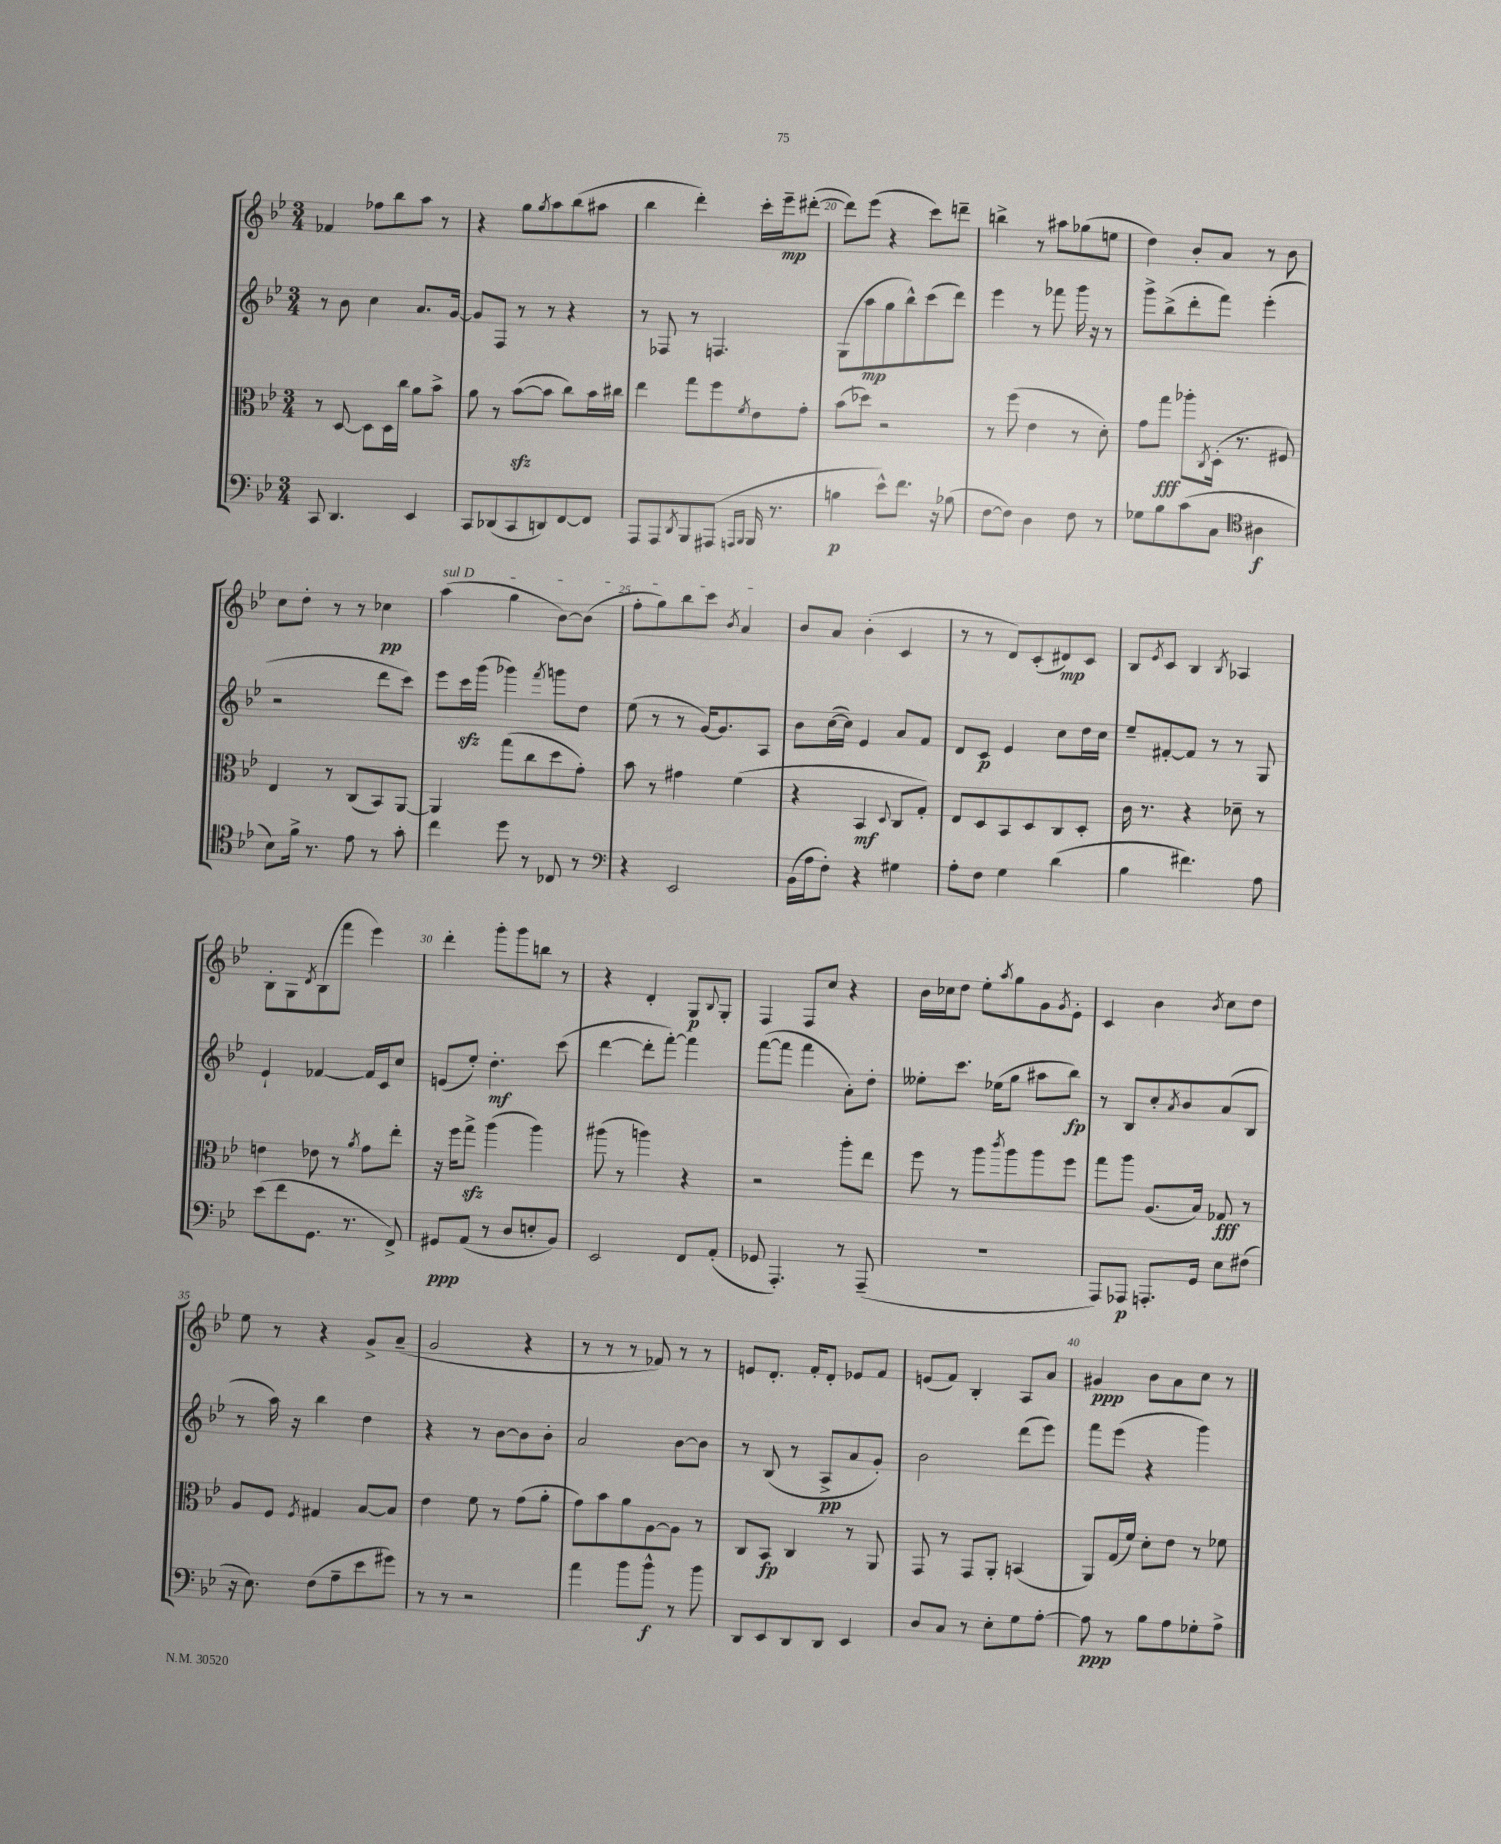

**kern	**kern	**kern	**kern
*staff4	*staff3	*staff2	*staff1
*clefF4	*clefC3	*clefG2	*clefG2
*k[b-e-]	*k[b-e-]	*k[b-e-]	*k[b-e-]
*M3/4	*M3/4	*M3/4	*M3/4
8CC/	8r	8r	4f-/
4.DD/	[8D/	8b-\	.
.	8D\]L	4cc\	8ff-\L
.	16D\L	.	8bb-\
.	16cc\JJ	.	.
4EE-/	8a\L	8.a/L	8aa\J
.	8b-^\J	.	8r
.	.	[16g/Jk	.
=	=	=	=
8CC/L	8a\	8g/]L	4r
(8DD-/	8r	8F/J	.
8CC/	([8b-\L	8r	8gg\L
.	.	.	8qgg/
8DD/)	8b-\]J	8r	8aa\
[8FF/	8cc\L)	4r	(8bb-\
8FF/]J	16b-\L	.	8aa#\J
.	16cc#\JJ	.	.
=	=	=	=
8AAA/L	4ee-\	8r	4bb-\
8AAA/	.	8F-/	.
8qDD/	.	.	.
8BBB-/	8gg\L	8r	4ddd'\)
(8AAA#/J	8ff\	4.F/	.
16qqAAA/LL	.	.	.
16qqBBB-/JJ	8qf/	.	.
16BBB-/	8e-\	.	16ccc'\LL
8.r	.	.	16eee-~\J
.	8g'\J	.	([8ddd#'\J
=	=	=	=
4B\	(8b-\L	(8G\L	8ddd#\]L)
.	8dd-\J)	8aa\	(8eee-\J
8e-^^\L)	2r	8gg\	4r
8.f\J	.	8bb-^^\)	.
.	.	(8ccc\	8ccc\L)
16r	.	.	.
(8B-\	.	8ddd\J)	8ddd~\J
=	=	=	=
[8F\L	8r	4eee-\	4bb^\
8F\]J)	(8ff\	.	.
4D\	4e-\	8r	8r
.	.	8fff-\	8aa#\L
8F\	8r	16ggg\	(8gg-\
.	.	16r	.
8r	8d'\)	8r	8ee\J
=	=	=	=
8G-\L	8g\L	8ggg^\L	4dd\)
8B-\	8gg\J	(8bb-^\	.
(8c\	8aa-'\L	8ddd'\	8b-'/L
.	8qC/	.	.
8C\J	(16D'\Jk	8fff\J)	8a/J
.	8.r	.	.
*clefC4	*	*	*
4A#\	.	(4eee-'\	8r
.	8F#/)	.	8b-\
=	=	=	=
8B-\L)	4E-/	2r	8cc\L
16f^\Jk	.	.	8dd'\J
8.r	.	.	.
.	8r	.	8r
8e-\	(8C/L	.	8r
8r	8BB-/)	8ddd\L	4cc-\
8g'\	[8AA/J	8ccc\J)	.
=	=	=	=
4cc\	4AA/]	8eee-\L	(4aa\
.	.	16ccc\L	.
.	.	(16ggg\JJ	.
8dd\	(8gg\L	4ggg-\)	4gg\
8r	8cc\	.	.
.	.	8qfff/	.
8C-/	8dd\	8ggg\L	[8b-\L)
8r	8g'\J)	8dd\J	(8b-\]J
=	=	=	=
*clefF4	*	*	*
4r	8b-\	(8ee-\	8ff'\L
.	8r	8r	8gg\)
2EE-/	4g#\	8r	8bb-\
.	.	[16g/LK)	8ccc\J
.	.	8.g/]	.
.	.	.	8qb-/
.	(4f\	.	4a/
.	.	8A/J	.
=	=	=	=
(16BB-\LL	4r	8b-\L	8b-/L
16A\J	.	.	.
8F'\J)	.	([16cc\L	8a/J
.	.	16cc\]JJ)	.
4r	4BB-/	4e-/	(4b-'\
.	8qqD/	.	.
4G#\	8C/L	8a/L	4c/
.	8G'/J)	8f/J	.
=	=	=	=
8A'\L	8E-/L	8d/L	8r
8F\J	8D/	8c/J	8r
4G\	8BB-/	4e-/	8d/L)
.	8D/	.	(8c'/
(4d\	8C/	8cc\L	8d#/)
.	8D'/J	16dd\L	8c/J
.	.	16cc\JJ	.
=	=	=	=
4B-\	16c\	8ee-~/L	8B-/L
.	8.r	.	.
.	.	.	8qe-/
.	.	[8f#'/	8c/J
4.f#\)	4r	8f#/]J	4B-/
.	.	8r	.
.	.	.	8qB-/
.	8d-~\	8r	4A-/
8A\	8r	8G/	.
=	=	=	=
(8e-\L	4e\	4e-`/	8B-'\L
8f\	.	.	8G\
.	.	.	8qd/
8.GG\J	8e-\	[4f-/	(8B-\
.	8r	.	8fff\J
8.r	.	.	.
.	8qa/	.	.
.	8g\L	16f-/]LL	4eee-\)
.	.	16c/J	.
8FF^/)	8ee-'\J	8cc/J	.
=	=	=	=
8GG#/L	16r	(8e/L	4ddd'\
.	16ff\LK	.	.
(8AA/J	8gg^\J	8ee-'/J)	.
8r	(4aa\	4.dd'\	8ggg'\L
8D/L	.	.	8ggg\
8E'/	4aa\)	.	8bb\J
8BB-/J)	.	(8ccc\	8r
=	=	=	=
2EE-/	(8aa#\	[4ddd\	4r
.	8r	.	.
.	4aa\)	8ddd'\]L	4d'/
.	.	[8fff'\J)	.
8FF/L	4r	4fff\]	8G/L
.	.	.	8qqB-/
(8AA'/J	.	.	8G'/J
=	=	=	=
8GG-/	2r	([8fff\L	4F/
4.AAA'/)	.	8fff\]J	.
.	.	4fff\	8F/L
.	.	.	8cc/J
8r	8aa'\L	8a'\L)	4r
(8AAA~/	8ee-\J	8dd'\J	.
=	=	=	=
2.r	8ff\	8ee--'\L	16b-\LL
.	.	.	16cc-\J
.	8r	8.ccc\J	8dd\J
.	8aa\L	.	8ee-'\L
.	.	(16ee-\LK	.
.	8qccc/	.	8qaa/
.	8aa\	8gg\J	8gg\
.	8aa\	8aa#\L	8g\
.	.	.	8qg/
.	8ff\J	8bb-\J)	8e-'\J
=	=	=	=
8AAA/L)	8gg\L	8r	4c/
8AAA-/J	8aa\J	8B-/L	.
8.AAA'/L	(8.A/L	8cc'/	4b-\
.	.	8qa/	.
.	.	8b-/	.
16GG/Jk	16B-/Jk)	.	.
.	.	.	8qb-/
8E-\L	8G-/	(8a/	8cc\L
(8F#\J	8r	8B-/J	8dd\J
=	=	=	=
16r	8A/L	8r	8ee-\
8.E-\)	.	.	.
.	8F/J	16aa\)	8r
.	.	16r	.
.	8qF/	.	.
(8F\L	4G#/	4bb-\	4r
8A~\	.	.	.
8e-\	[8B-/L	4dd\	8g^/L
8g#\J)	8B-/]J	.	(8a~/J
=	=	=	=
8r	4e-\	4r	2g/
8r	.	.	.
2r	8f\	8r	.
.	8r	[8b-\L	.
.	(8g\L	8b-\]	4r
.	8a'\J	8b-'\J	.
=	=	=	=
4a\	8g\L)	2a/	8r
.	8b-\	.	8r
8b-\L	8a\	.	8r
8b-^^\J	[8A\	.	8f-/)
8r	8A\]J	[8b-\L	8r
8b-\	8r	8b-\]J	8r
=	=	=	=
8DD/L	8C/L	8r	8e/L
8EE-/	8BB-/J	(8B-/	8.d'/J
8DD/	4C/	8r	.
.	.	.	16f'/LK
8DD/J	.	8A^/L	8d'/J
4EE-/	8r	8a/	8e-/L
.	8AA/	8g'/J)	8f/J
=	=	=	=
8D/L	8GG/	2b-\	(8e/L
8C/J	8r	.	8f/J)
8r	8GG/L	.	4B-'/
8E-'\L	8AA'/J	.	.
8G\	(4BB/	(8ddd\L	8A/L
[8A'\J	.	8eee-\J)	8a/J
=	=	=	=
8A\]	8AA/L)	8fff\L	4g#/
8r	(16G/L	(8eee-\J	.
.	16f/JJ)	.	.
8B-\L	8d'\L	4r	8b-\L
8A\	8e-\J	.	8a\
8G-'\	8r	4ggg\)	8cc\J
8A^\J	8f-\	.	8r
==	==	==	==
*-	*-	*-	*-
